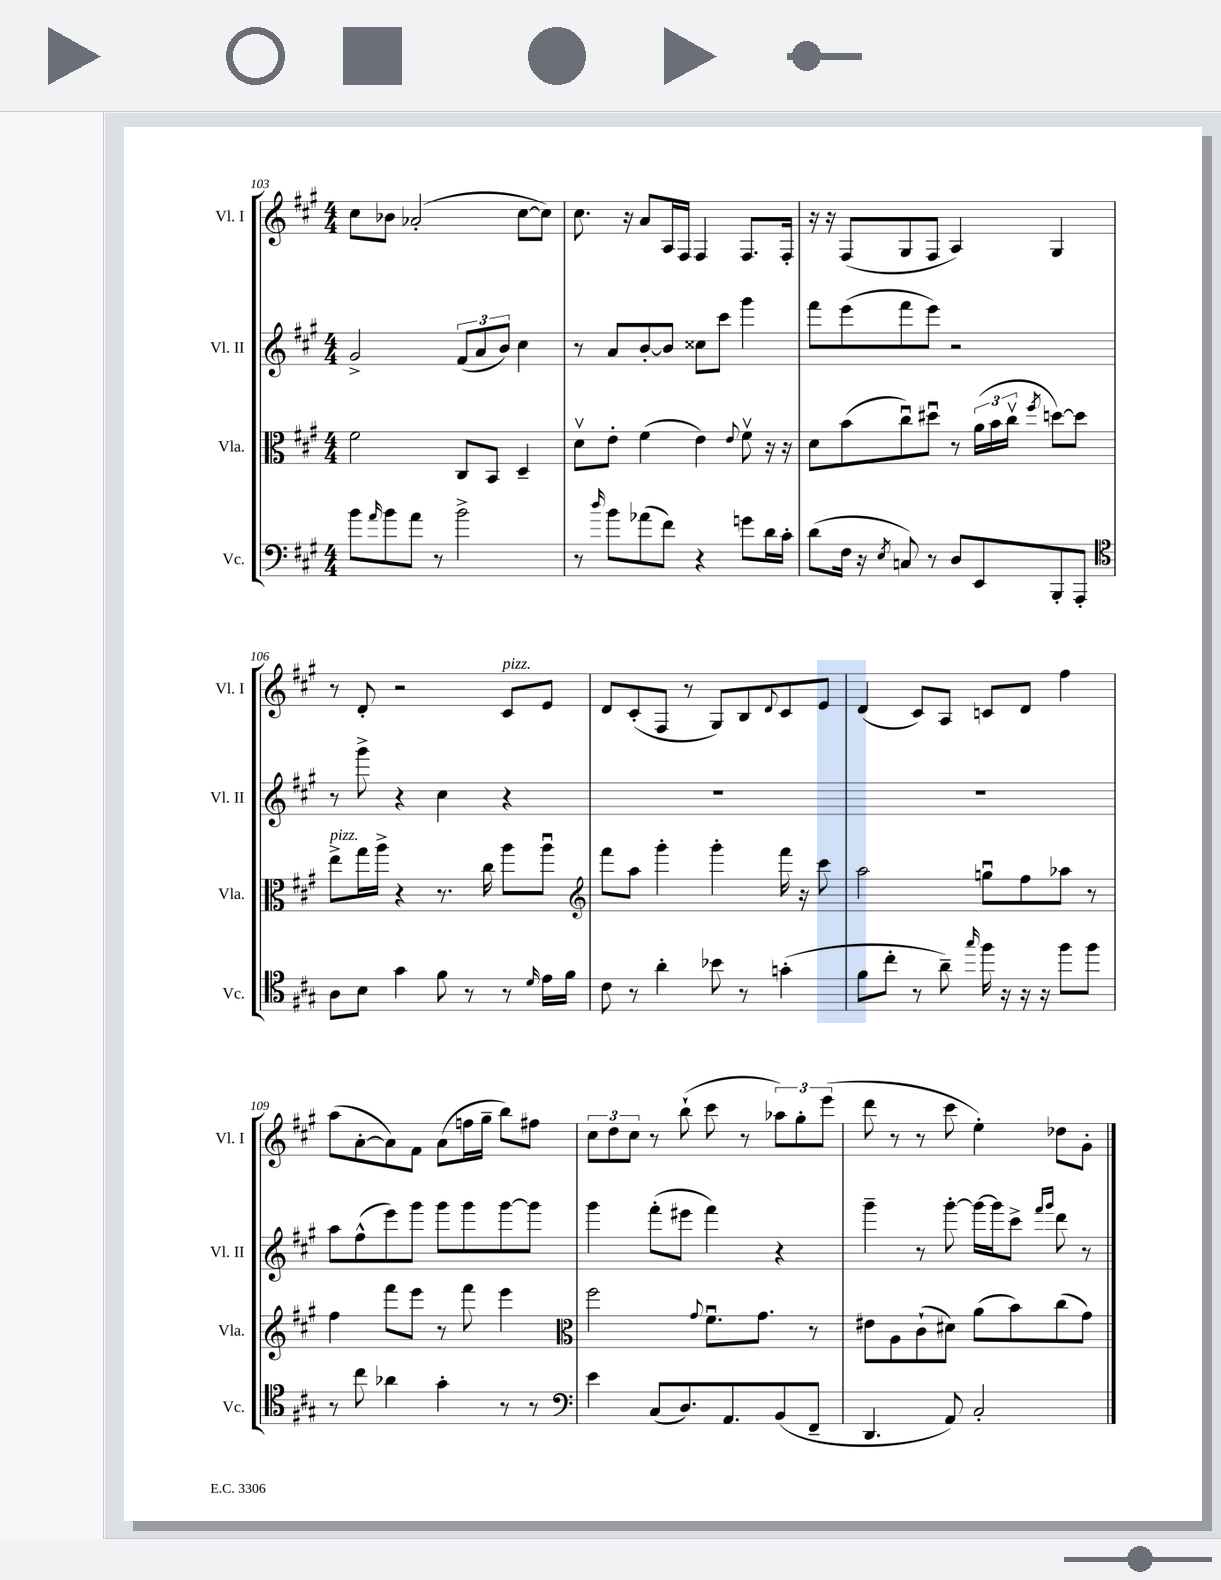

**kern	**kern	**kern	**kern
*staff4	*staff3	*staff2	*staff1
*clefF4	*clefC3	*clefG2	*clefG2
*k[f#c#g#]	*k[f#c#g#]	*k[f#c#g#]	*k[f#c#g#]
*M4/4	*M4/4	*M4/4	*M4/4
8b\L	2f#\	2g#^/	8cc#\L
16qqa/	.	.	.
8b\	.	.	8b-\J
8a\J	.	.	(2a-'/
8r	.	.	.
2b^\	8C#/L	(12f#/L	.
.	.	12a/	.
.	8BB/J	.	.
.	.	12b/J)	.
.	4D~/	4cc#\	[8cc#\L
.	.	.	8cc#\]J)
=	=	=	=
8r	8dv\L	8r	8.cc#\
16qqdd/	.	.	.
8b\L	8e'\J	8a/L	.
.	.	.	16r
(8a-\	(4f#\	[8b'/	8a/L
8f#\J)	.	8b/]J	16A/L
.	.	.	16F#/JJ
4r	4e\)	8cc##\L	4F#/
.	.	8ccc#\J	.
.	8qqe/	.	.
8g\L	8f#v\	4ggg#\	8.F#/L
16d\L	16r	.	.
16c#'\JJ	16r	.	16F#'/Jk
=	=	=	=
(8d\L	8d\L	8fff#\L	16r
.	.	.	16r
16F#\Jk	(8b\	(8eee\	(8F#/L
16r	.	.	.
8qE/	.	.	.
8C/)	8cc#u\)	8fff#\	8G#/
8r	8dd#u\J	8eee\J)	8F#/J
8D/L	8r	2r	4A/)
8EE/	(24a\LL	.	.
.	24b\	.	.
.	24cc#v\JJ	.	.
.	8qff#/	.	.
8BBB'/	[8dd\L)	.	4G#/
8AAA'/J	8dd\]J	.	.
=	=	=	=
*clefC4	*	*	*
8A\L	8ee^\L	8r	8r
8B\J	16gg#\L	8ggg#^\	8d'/
.	16aa^\JJ	.	.
4g#\	4r	4r	2r
8f#\	8.r	4cc#\	.
8r	.	.	.
.	16cc#\	.	.
8r	8aa\L	4r	8c#/L
16qqd/	.	.	.
16e\LL	8aau\J	.	8e/J
16f#\JJ	.	.	.
=	=	=	=
*	*clefG2	*	*
8c#\	8fff#\L	1r	8d/L
8r	8aa\J	.	(8c#'/
4a'\	4ggg#'\	.	8F#/J
.	.	.	8r
8b-\	4ggg#'\	.	8G#/L)
8r	.	.	8B/
.	.	.	8qqd/
(4g'\	16fff#\	.	8c#/
.	16r	.	.
.	8ccc#\	.	8e/J
=	=	=	=
8f#\L	2aa\	1r	(4d/
8cc#'\J	.	.	.
8r	.	.	8c#/L)
8a~\)	.	.	8A/J
16qqgg#/	.	.	.
16ff#\	8ggu\L	.	8c/L
16r	.	.	.
16r	8ff#\	.	8d/J
16r	.	.	.
8ff#\L	8aa-\J	.	4ff#\
8ff#\J	8r	.	.
=	=	=	=
8r	4ff#\	8aa\L	(8aa\L
8cc#\	.	(8ff#^^\	[8a'\
4a-\	8fff#\L	8eee\)	8a\])
.	8eee\J	8ggg#\J	8f#\J
4g#'\	8r	8ggg#\L	(8a\L
.	8fff#\	8ggg#\	16ff\L
.	.	.	16gg#~\JJ
8r	4eee\	[8ggg#\	8bb\L)
8r	.	8ggg#\]J	8ff#\J
=	=	=	=
*clefF4	*clefC3	*	*
4e\	2ff#\	4ggg#\	12cc#\L
.	.	.	12dd\
.	.	.	12cc#\J
(8C#/L	.	(8fff#'\L	8r
8.D/)	.	8eee#\J	(8bb`\
.	8qqg#/	.	.
.	8.f#u\L	4fff#\)	8ccc#\
8.AA/	.	.	.
.	.	.	8r
.	8.g#\J	.	.
(8BB/	.	4r	12aa-\L)
.	.	.	12gg#'\
8FF#~/J	8r	.	.
.	.	.	(12eee\J
=	=	=	=
4.DD/	8e#\L	4ggg#~\	8ddd\
.	8A\	.	8r
.	(8c#`\	8r	8r
8AA/)	8d#\J)	[8ggg#'\	8ccc#\
2C#'/	(8a\L	16ggg#\_LL	4ee'\)
.	.	16ggg#\]J	.
.	8b\)	8ccc#^\J	.
.	.	16qqfff#/LL	.
.	.	16qqggg#/JJ	.
.	(8cc#\	8ddd\	8dd-\L
.	8g#\J)	8r	8g#'\J
==	==	==	==
*-	*-	*-	*-
